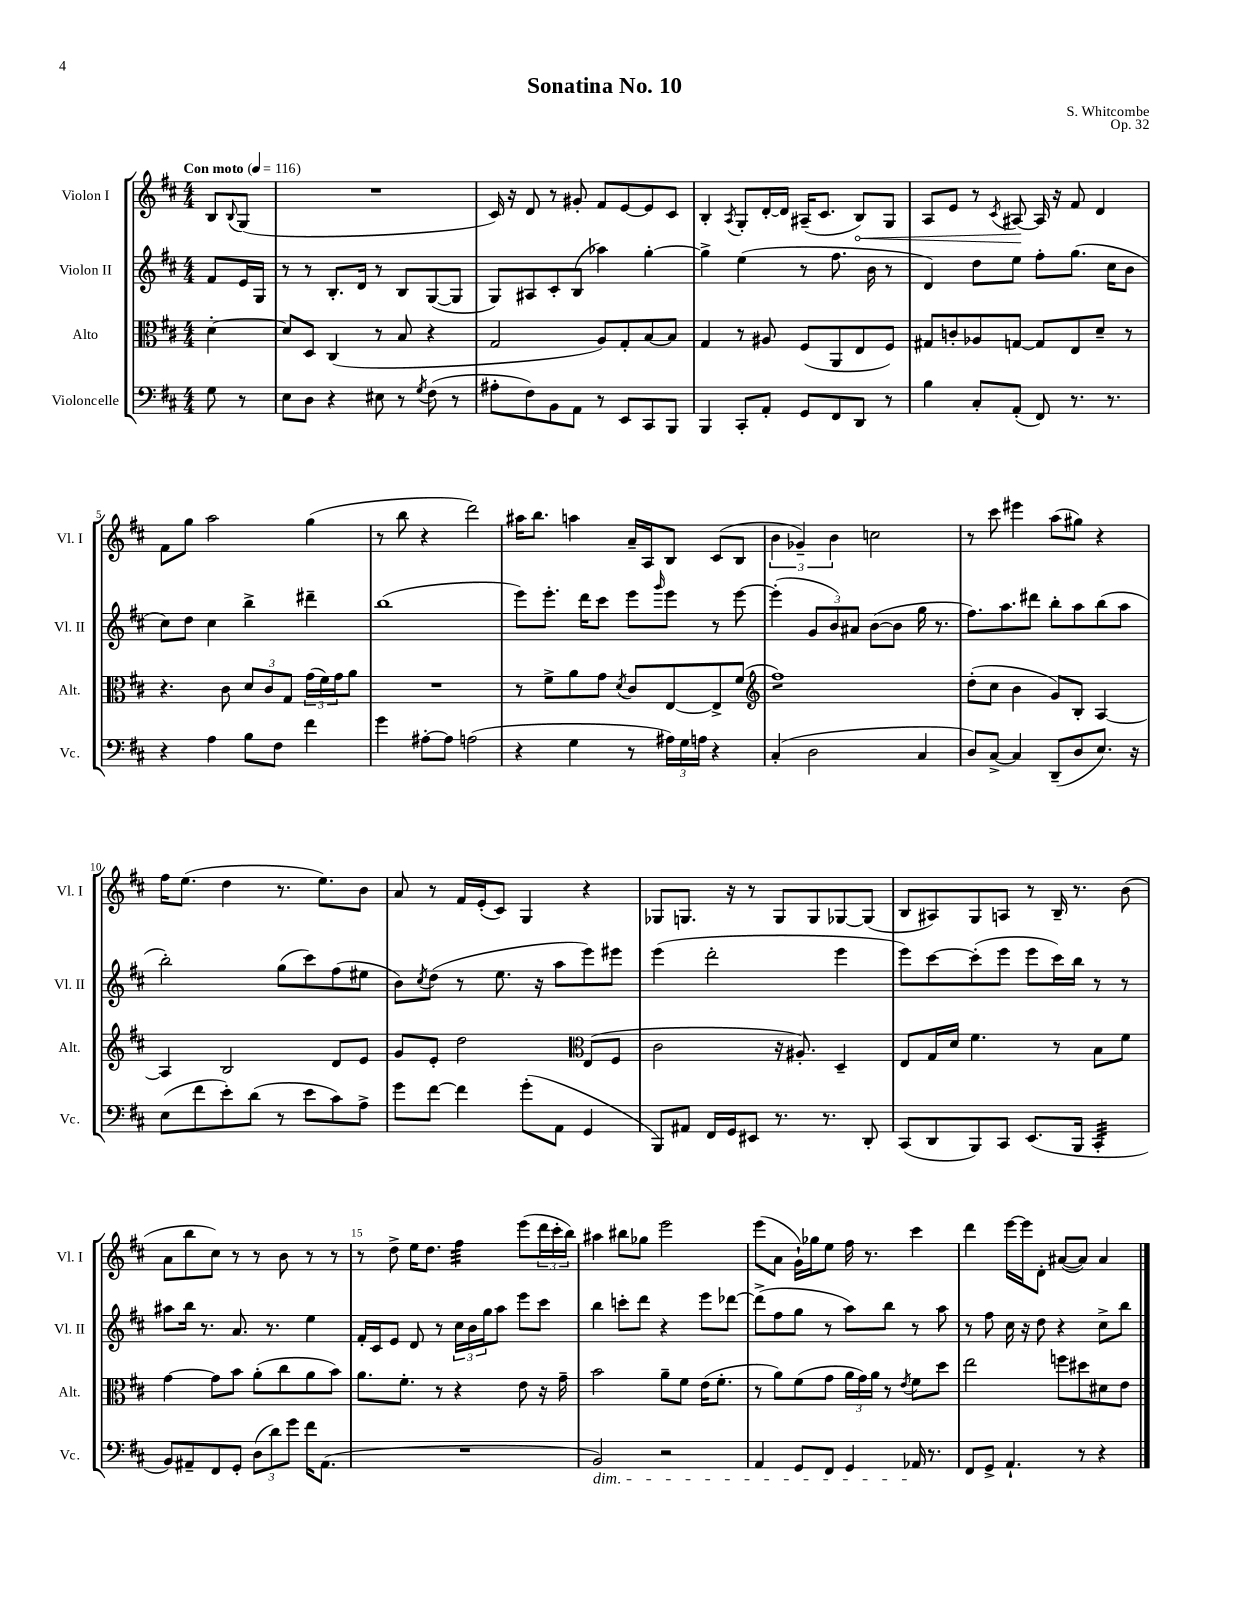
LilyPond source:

\header { title = "Sonatina No. 10" composer = "S. Whitcombe" opus = "Op. 32" }
<<
\new StaffGroup <<
\new Staff = "s0" \with { instrumentName = "Violon I" shortInstrumentName = "Vl. I" } {
    \clef treble \key d \major \numericTimeSignature \time 4/4 \partial 4 \tempo "Con moto" 4 = 116
    b8 \appoggiatura { b8 } g8( |
    R1 |
    cis'16) r16 d'8 r8 gis'8-. fis'8 e'8~ e'8 cis'8 |
    b4-. \acciaccatura { a8 } g8-. d'16~-. d'16 ais16--( cis'8. \once \override Hairpin.circled-tip = ##t b8\<) g8 |
    a8 e'8 r8 \acciaccatura { cis'8 } ais8~\! ais16 r16 fis'8 d'4 |
    fis'8 g''8 a''2 g''4( |
    r8 b''8 r4 d'''2) |
    ais''16 b''8. a''4 a'16-- a16 b8 cis'8( b8 |
    \tuplet 3/2 { b'4 ges'4--) b'4 } c''2 |
    r8 cis'''8 eis'''4 a''8( gis''8) r4 |
    fis''16 e''8.( d''4 r8. e''8.) b'8 |
    a'8 r8 fis'16 e'16-.( cis'8) g4 r4 |
    ges8 g8. r16 r8 g8 g8 ges8~ ges8( |
    b8 ais8) g8 a8 r8 b16-- r8. b'8( |
    a'8 b''8 cis''8) r8 r8 b'8 r8 r8 |
    r8 d''8-> e''16 d''8. fis''4:32 e'''8( \tuplet 3/2 { d'''16 cis'''16-. b''16) } |
    ais''4 bis''8 ges''8 e'''2 |
    e'''8( a'8 g'16-!) ges''16 e''8 fis''16 r8. cis'''4 |
    d'''4 e'''16~ e'''16 d'8-. ais'8~( ais'8) ais'4 \bar "|." |
}
\new Staff = "s1" \with { instrumentName = "Violon II" shortInstrumentName = "Vl. II" } {
    \clef treble \key d \major \numericTimeSignature \time 4/4 \partial 4
    fis'8 e'16 g16 |
    r8 r8 b8.-. d'16 r8 b8 g8~( g8 |
    g8) ais8 cis'8-. b8( aes''4) g''4~-. |
    g''4-> e''4( r8 fis''8. b'16 r8 |
    d'4) d''8 e''8 fis''8-. g''8.( cis''16 b'8 |
    cis''8) d''8 cis''4 b''4-> dis'''4-- |
    b''1( |
    e'''8) e'''8.-. d'''16 cis'''8 e'''8 \grace { g'''16 } e'''8 r8 e'''8~ |
    e'''4-.( \tuplet 3/2 { g'8 b'8) ais'8 } b'8~( b'8 g''16 r8. |
    fis''8.) a''8. dis'''8 b''8-. a''8 b''8( a''8 |
    b''2-.) g''8( cis'''8) fis''8( eis''8 |
    b'8) \acciaccatura { cis''8 } d''8( r8 e''8. r16 a''8 e'''8) eis'''8 |
    e'''4( d'''2-. e'''4 |
    e'''8) cis'''8~ cis'''8-.( e'''8 e'''8 cis'''16) b''16 r8 r8 |
    ais''8 b''16 r8. a'8. r8. e''4 |
    fis'16-. cis'16 e'8 d'8 r8 \tuplet 3/2 { cis''16 b'16 g''16 } a''8 e'''8 cis'''8 |
    b''4 c'''8-. d'''8 r4 e'''8 des'''8~ |
    des'''8->( fis''8 g''8 r8 a''8) b''8 r8 a''8 |
    r8 fis''8 cis''16 r16 d''8 r4 cis''8-> b''8 \bar "|." |
}
\new Staff = "s2" \with { instrumentName = "Alto" shortInstrumentName = "Alt." } {
    \clef alto \key d \major \numericTimeSignature \time 4/4 \partial 4
    d'4~-. |
    d'8 d8 cis4( r8 b8 r4 |
    g2 a8) g8-. b8~ b8 |
    g4 r8 ais8 fis8( a,8 e8 fis8) |
    gis8 c'8-. aes8 g8~ g8 e8 d'8-- r8 |
    r4. cis'8 \tuplet 3/2 { d'8 cis'8 g8 } \tuplet 3/2 { g'16( fis'16) g'16 } a'8 |
    R1 |
    r8 fis'8-> a'8 g'8 \acciaccatura { d'8 } cis'8 e8~ e8-> fis'8( |
    \clef treble fis''1:8) |
    d''8-.( cis''8 b'4 g'8) b8-. a4~ |
    a4 b2 d'8 e'8 |
    g'8 e'8-. d''2 \clef alto e8( fis8 |
    cis'2 r16 ais8.-.) d4-- |
    e8 g16 d'16 fis'4. r8 b8 fis'8 |
    g'4~ g'8 b'8 a'8-.( cis''8 a'8 b'8) |
    a'8. fis'8.-. r8 r4 e'8 r16 g'16-- |
    b'2 a'8-- fis'8 e'16( fis'8.-. |
    r8 a'8) fis'8( g'8 \tuplet 3/2 { a'16 g'16) a'16 } r8 \acciaccatura { e'8 } fis'8 d''8 |
    e''2 f''8 dis''8 dis'8 e'8 \bar "|." |
}
\new Staff = "s3" \with { instrumentName = "Violoncelle" shortInstrumentName = "Vc." } {
    \clef bass \key d \major \numericTimeSignature \time 4/4 \partial 4
    g8 r8 |
    e8 d8 r4 eis8 r8 \acciaccatura { g8 } fis8( r8 |
    ais8-. fis8) b,8 a,8 r8 e,8 cis,8 b,,8 |
    b,,4 cis,8-. a,8-. g,8 fis,8 d,8 r8 |
    b4 cis8-. a,8-.( fis,8) r8. r8. |
    r4 a4 b8 fis8 fis'4 |
    g'4 ais8~-. ais8 a2( |
    r4 g4 r8 \tuplet 3/2 { ais16) g16 a16 } r4 |
    cis4-.( d2 cis4 |
    d8) cis8~-> cis4 d,8--( d8 e8.) r16 |
    e8( fis'8 e'8-.) d'8( r8 e'8 cis'8) a8-> |
    g'8 fis'8~ fis'4 g'8-.( a,8 g,4 |
    b,,8) ais,8 fis,16 g,16 eis,8 r8. r8. d,8-. |
    cis,8( d,8 b,,8) cis,8 e,8.( b,,16 cis,4:32-. |
    b,8) ais,8-- fis,8 g,8-. \tuplet 3/2 { d8( d'8) g'8 } fis'16 ais,8.( |
    R1 |
    b,2\dim) r2 |
    a,4 g,8 fis,8 g,4 aes,16\! r8. |
    fis,8 g,8-> a,4.-! r8 r4 \bar "|." |
}
>>
>>
\layout { \context { \Score \override BarNumber.break-visibility = ##(#f #t #t) barNumberVisibility = #(every-nth-bar-number-visible 5) } }
